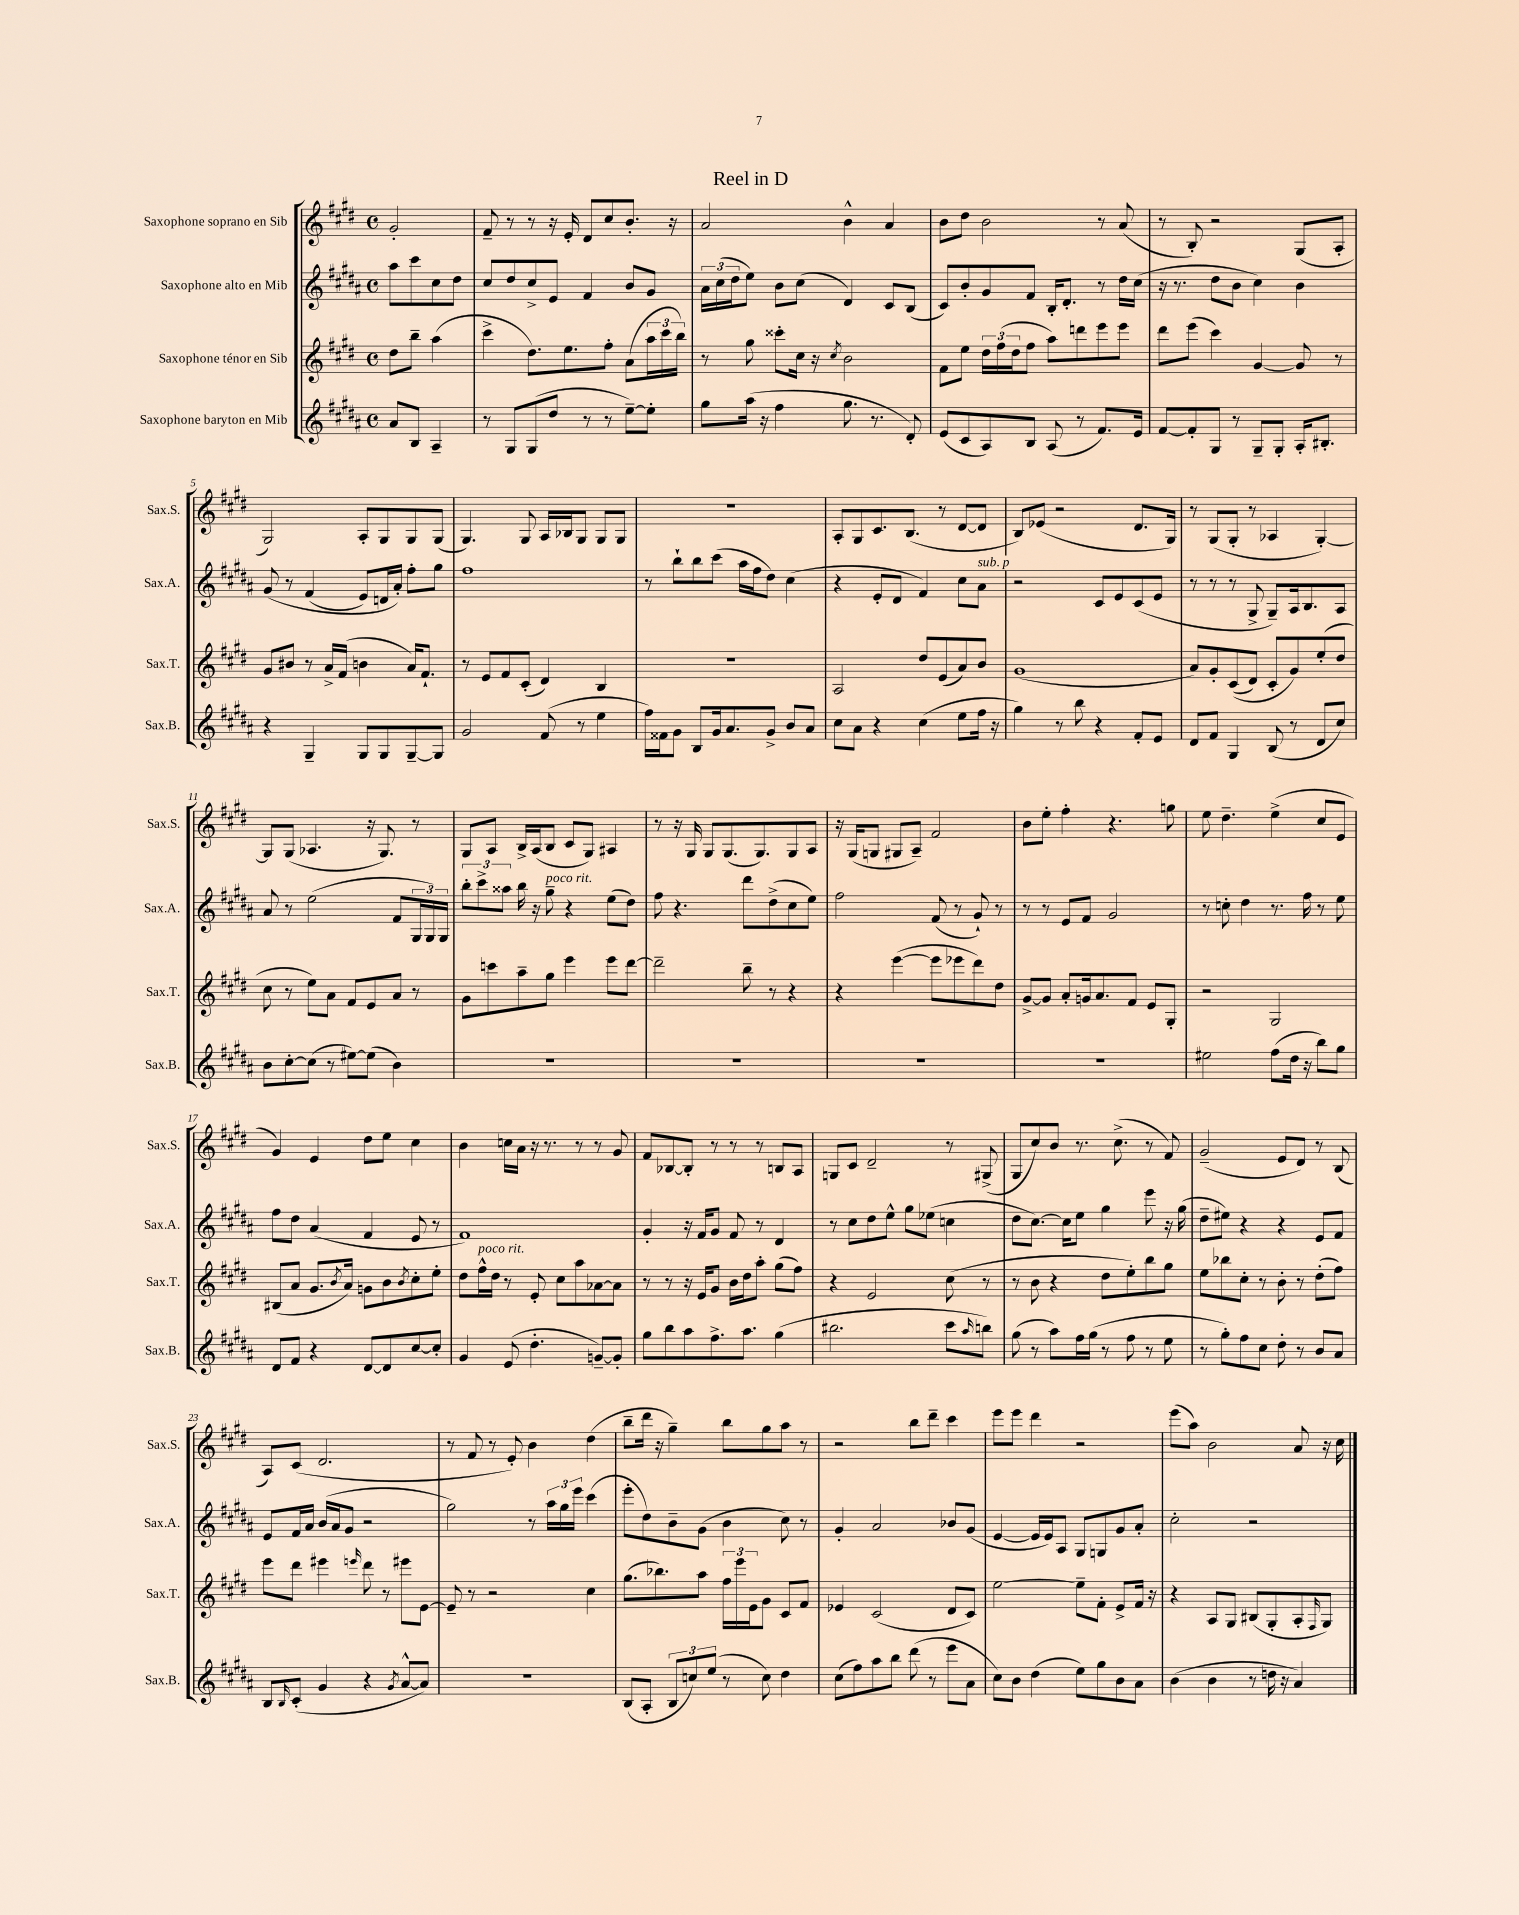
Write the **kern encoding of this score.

**kern	**kern	**kern	**kern
*part4	*part3	*part2	*part1
*staff4	*staff3	*staff2	*staff1
*I"Saxophone baryton en Mib	*I"Saxophone ténor en Sib	*I"Saxophone alto en Mib	*I"Saxophone soprano en Sib
*I'Sax.B.	*I'Sax.T.	*I'Sax.A.	*I'Sax.S.
*clefG2	*clefG2	*clefG2	*clefG2
*k[f#c#g#d#a#]	*k[f#c#g#d#]	*k[f#c#g#d#a#]	*k[f#c#g#d#]
*M4/4	*M4/4	*M4/4	*M4/4
*met(c)	*met(c)	*met(c)	*met(c)
=	=	=	=
8a#/L	8dd#\L	8aa#\L	2g#'/
8B/J	8bb~\J	8ccc#\	.
4A#~/	(4aa\	8cc#\	.
.	.	8dd#\J	.
=1	=1	=1	=1
8r	4ccc#^\	8cc#/L	8f#~/
8G#/L	.	8dd#/	8r
(8G#/	8.dd#\L)	8cc#^/	8r
8dd#/J	.	8e/J	16r
.	8.ee\	.	16e'/
8r	.	4f#/	8d#/L
8r	8ff#'\J	.	8cc#/
[8ee~\L)	(8a\L	8b/L	8.b'/J
8ee'\J]	24aa\L	8g#/J	.
.	24ccc#\	.	.
.	.	.	16r
.	24bb\JJ)	.	.
=2	=2	=2	=2
8gg#\L	8r	24a#\LL	2a/
.	.	(24cc#\	.
.	.	24dd#\J	.
(16aa#\Jk	8gg#\	8ee\J)	.
16r	.	.	.
4ff#\	8ccc##X'\L	8b\L	.
.	16cc#\Jk	(8cc#\J	.
.	16r	.	.
.	8qcc#/	.	.
8.gg#\	2b\	4d#/)	4b^^\
8.r	.	.	.
.	.	8c#/L	4a/
8d#'/)	.	(8B/J	.
=3	=3	=3	=3
(8e/L	8f#\L	8c#/L)	8b\L
8c#/	8ee\J	8b'/	8dd#\J
8A#/)	24dd#\LL	8g#/	2b\
.	(24ff#\	.	.
.	24dd#\J	.	.
8B/J	8ff#\J	8f#/J	.
(8A#/	8aa\L)	16B'/KL	.
.	.	8.d#'/J	.
8r	8dddn\	.	.
8.f#/L)	8eee\	8r	8r
.	8eee\J	16dd#\LL	(8a/
16e/Jk	.	(16cc#\JJ	.
=4	=4	=4	=4
[8f#/L	8ddd#\L	16r	8r
.	.	8.r	.
8f#'/]	(8eee\J	.	8B'/)
8G#/J	4ccc#\)	8dd#\L	2r
8r	.	8b\J	.
8G#~/L	[4g#/	4cc#\)	.
8G#'/J	.	.	.
16A#'/KL	8g#/]	4b\	(8G#/L
8.B#X'/J	.	.	.
.	8r	.	8A'/J
!!LO:LB:g=z
=5	=5	=5	=5
4r	8g#/L	(8g#/	2G#/)
.	8b#X/J	8r	.
4G#~/	8r	(4f#/	.
.	16a^/LL	.	.
.	(16f#/JJ	.	.
8G#/L	4bn\	8e/L)	8A'/L
8G#/	.	16dn/L	8G#/
.	.	16a#'/JJ)	.
[8G#~/	16a/KL)	8ff#'\L	8G#/
.	8.f#`/J	.	.
8G#/J]	.	8gg#\J	(8G#/J
=6	=6	=6	=6
2g#/	8r	1ff#	4.G#/)
.	8e/L	.	.
.	8f#/	.	.
.	(8c#'/J	.	8G#/
(8f#/	4d#/)	.	16A/LL
.	.	.	16B-X/J
8r	.	.	8G#/J
4ee\	4B/	.	8G#/L
.	.	.	8G#/J
=7	=7	=7	=7
16ff#\LL)	1r	8r	1r
16f##X\J	.	.	.
8g#\J	.	8bb`\L	.
8B/L	.	8bb\	.
16g#/k	.	(8ccc#\J	.
8.a#/	.	.	.
.	.	16aa#\LL	.
.	.	16ff#\J	.
8g#^/J	.	8dd#\J)	.
8b/L	.	(4cc#\	.
8a#/J	.	.	.
=8	=8	=8	=8
8cc#\L	2A/	4r	8A'/L
8a#\J	.	.	8G#/
4r	.	8e'/L	8.c#/
.	.	8d#/J	.
.	.	.	(8.B/J
(4cc#\	8dd#/L	4f#/)	.
.	(8e/	.	8r
8ee\L	8a/)	8cc#\L	[8d#/L
!	!	!LO:TX:a:i:t=sub. p	!
16ff#\Jk	8b/J	8a#\J	8d#/J]
16r	.	.	.
=9	=9	=9	=9
4gg#\)	(1g#	2r	8B/L)
.	.	.	(8e-X/J
8r	.	.	2r
8bb\	.	.	.
4r	.	8c#/L	.
.	.	8e/	.
8f#'/L	.	(8c#/	8.d#/L
8e/J	.	8e/J	.
.	.	.	16G#/Jk)
=10	=10	=10	=10
8d#/L	8a/L)	8r	8r
8f#/J	8g#'/	8r	(8G#/L
4G#/	((8c#/	8r	8G#'/J
.	8d#/J)	8G#^/	8r
(8B/	8c#'/L	8G#~/L)	4A-X/
8r	8g#/)	16A#/k	.
.	.	8.B/	.
8d#/L	(8ee'/	.	[4G#'/)
8cc#/J)	8dd#/J	8A#/J	.
!!LO:LB:g=z
=11	=11	=11	=11
8b\L	8cc#\	8a#/	8G#/L]
[8cc#'\	8r	8r	(8G#/J
(8cc#\J]	8ee\L)	(2ee\	4.A-X/
8r	8a\J	.	.
[8ee#X\L)	8f#/L	.	.
(8ee#\J]	8e/	.	16r
.	.	.	8.G#/)
4b\)	8a/J	8f#/L	.
.	8r	24G#/L	8r
.	.	24G#/)	.
.	.	24G#/JJ	.
=12	=12	=12	=12
1r	8g#\L	12bb'\L	8G#/L
.	.	12ccc#^\	.
.	8cccn\	.	8A/J
.	.	12aa##X\J	.
.	8aa~\	16bb\	16B^/LL
.	.	16r	(16A/J
!	!	!LO:TX:a:i:t=poco rit.	!
.	8gg#\J	8gg#~\	8B/J
.	4eee\	4r	8c#/L
.	.	.	8G#/J)
.	8eee\L	(8ee\L	4A#X/
.	[8ddd#\J	8dd#\J)	.
=13	=13	=13	=13
1r	2ddd#~\]	8ff#\	8r
.	.	4.r	16r
.	.	.	16G#/
.	.	.	8G#/L
.	.	.	(8.G#/
.	8bb~\	8ddd#\L	.
.	.	.	8.G#/)
.	8r	(8dd#^\	.
.	4r	8cc#\	8G#/
.	.	8ee\J)	8A/J
=14	=14	=14	=14
1r	4r	2ff#\	16r
.	.	.	(16G#/KL
.	.	.	8Gn/J
.	([4eee\	.	8G#X/L
.	.	.	8A~/J)
.	8eee\L]	(8f#/	2f#/
.	8eee-X\	8r	.
.	8ddd#\)	8g#`/)	.
.	8dd#\J	8r	.
=15	=15	=15	=15
1r	[8g#^/L	8r	8b\L
.	8g#/J]	8r	8ee'\J
.	8a'/L	8e/L	4ff#'\
.	16gn/k	8f#/J	.
.	8.a/	.	.
.	.	2g#/	4.r
.	8f#/J	.	.
.	8e/L	.	.
.	8G#'/J	.	8ggn\
=16	=16	=16	=16
2ee#X\	2r	8r	8ee\
.	.	8ccn'\	4.dd#~\
.	.	4dd#\	.
(8ff#\L	2G#/	8.r	(4ee^\
16dd#\Jk	.	.	.
16r	.	16ff#\	.
8bb\L)	.	8r	8cc#/L
8gg#\J	.	8ee\	8e/J
!!LO:LB:g=z
=17	=17	=17	=17
8d#/L	(8B#X/L	8ff#\L	4g#/)
8f#/J	8a/J	8dd#\J	.
4r	8.g#/L	(4a#/	4e/
.	8qb/	.	.
.	16a/Jk)	.	.
[8d#/L	8gn\L	4f#/	8dd#\L
8d#/]	8b\	.	8ee\J
.	8qb/	.	.
[8cc#/	8cc#'\	8e/	4cc#\
8cc#'/J]	8ee'\J	8r	.
=18	=18	=18	=18
4g#/	8dd#\L	1f#)	4b\
!	!LO:TX:a:i:t=poco rit.	!	!
.	16ff#^^\L	.	.
.	16dd#\JJ	.	.
(8e/	8r	.	16ccn\LL
.	.	.	16a\JJ
4.dd#'\	8e'/	.	16r
.	.	.	8.r
.	8cc#\L	.	.
.	8aa\	.	8r
[8gn~/L)	[8a-X\	.	8r
8g'/J]	8a-\J]	.	8g#/
=19	=19	=19	=19
8gg#\L	8r	4g#'/	8f#/L
8bb\	8r	.	[8B-X/
8aa#\	16r	16r	8B-'/J]
.	16e/KL	16f#/KL	.
8.ff#^\	8g#/J	8g#/J	8r
.	16b\LL	8f#/	8r
8.aa#\J	16dd#\J	.	.
.	8aa'\J	8r	8r
(4gg#\	(8gg#\L	4d#/	8Bn/L
.	8ff#\J)	.	8A/J
=20	=20	=20	=20
2.bb#X\	4r	8r	8Gn/L
.	.	8cc#\L	8c#/J
.	2e/	8dd#\	2d#~/
.	.	8ee^^\J	.
.	.	8gg#\L	.
.	.	(8ee-X\J	.
8ccc#\L	(8cc#\	4ccn\	8r
16qqaa#/	.	.	.
8bbn\J)	8r	.	(8G#X^/
=21	=21	=21	=21
(8gg#\	8r	8dd#\L	8G#/L
8r	8b\	[8.cc#\J)	8cc#/)
8aa#\L)	4r	.	8b/J
.	.	16cc#\KL]	.
16ff#\L	.	8ee\J	8.r
(16gg#\JJ	.	.	.
8r	8dd#\L	4gg#\	.
.	.	.	(8.cc#^\
8ff#\	8ee'\)	.	.
8r	8bb\	8eee\	8r
8ee\	8gg#\J	16r	8f#/)
.	.	(16gg#\	.
=22	=22	=22	=22
8r	8ee\L	8dd#~\L	(2g#~/
8gg#'\L)	8bb-X\	8ee#X\J)	.
8ff#\	8cc#'\J	4r	.
8cc#\J	8r	.	.
8dd#'\	8b'\	4r	8e/L
8r	8r	.	8d#/J)
8b/L	(8dd#'\L	8e/L	8r
8a#/J	8ff#\J)	8f#/J	(8B/
!!LO:LB:g=z
=23	=23	=23	=23
8B/L	8eee\L	8e/L	8A/L)
16qqB/	.	.	.
(8c#'/J	8ddd#\J	16f#/L	(8c#/J
.	.	16a#/JJ	.
4g#/	4eee#X\	(16b/LL	2.d#/
.	.	16a#/J	.
.	.	8g#/J	.
.	16qqeeen/	.	.
4r	8ddd#\	2r	.
.	8r	.	.
8qg#/	.	.	.
[8a#^^/L	8eee#X\L	.	.
8a#/J])	[8e\J	.	.
=24	=24	=24	=24
1r	8e~/]	2gg#\)	8r
.	8r	.	8f#/
.	2r	.	8r
.	.	.	8e'/)
.	.	8r	4b\
.	.	24aa#\LL	.
.	.	24gg#\	.
.	.	24eee\JJ	.
.	4cc#\	(4ccc#\	(4dd#\
=25	=25	=25	=25
(8B/L	(8.gg#\L	8eee'\L	8bb~\L
8A#'/J	.	8dd#\)	16ddd#\Jk
.	8.bb-X\)	.	16r
12B/L	.	8b~\	4gg#~\)
12ccn/)	.	.	.
.	8aa\J	(8g#\J	.
(12ee/J	.	.	.
8r	24ff#\LL	4b\	8bb\L
.	24eee\	.	.
.	24e\J	.	.
8cc\)	8g#\J	.	8gg#\
4dd#\	8c#/L	8cc#\)	8aa\J
.	8f#/J	8r	8r
=26	=26	=26	=26
(8cc#\L	4e-X/	4g#'/	2r
8ff#\)	.	.	.
8aa#\	(2c#/	2a#/	.
8bb\J	.	.	.
(8ddd#\	.	.	8bb\L
8r	.	.	8ddd#~\J
8eee\L	8d#/L	8b-X/L	4ccc#\
8a#\J	8c#/J)	(8g#/J	.
=27	=27	=27	=27
8cc#\L)	[2ee\	[4e/	8eee\L
8b\J	.	.	8eee\J
(4dd#\	.	16e/LL]	4ddd#\
.	.	16e/J)	.
.	.	8A#/J	.
8ee\L)	8ee~\L]	8G#/L	2r
8gg#\	8f#'\J	8Gn/	.
8b\	8e^/L	8g#/	.
8a#\J	16f#/Jk	8a#'/J	.
.	16r	.	.
=28	=28	=28	=28
(4b\	4r	2cc#'\	(8eee\L
.	.	.	8aa\J)
4b\	8A/L	.	2b\
.	8G#/J	.	.
8r	(8B#X/L	2r	.
16ddn\	8G#'/	.	.
16r	.	.	.
4a#/)	8A'/	.	8a/
.	16qqF#/	.	.
.	8G#/J)	.	16r
.	.	.	16cc#\
==	==	==	==
*-	*-	*-	*-
